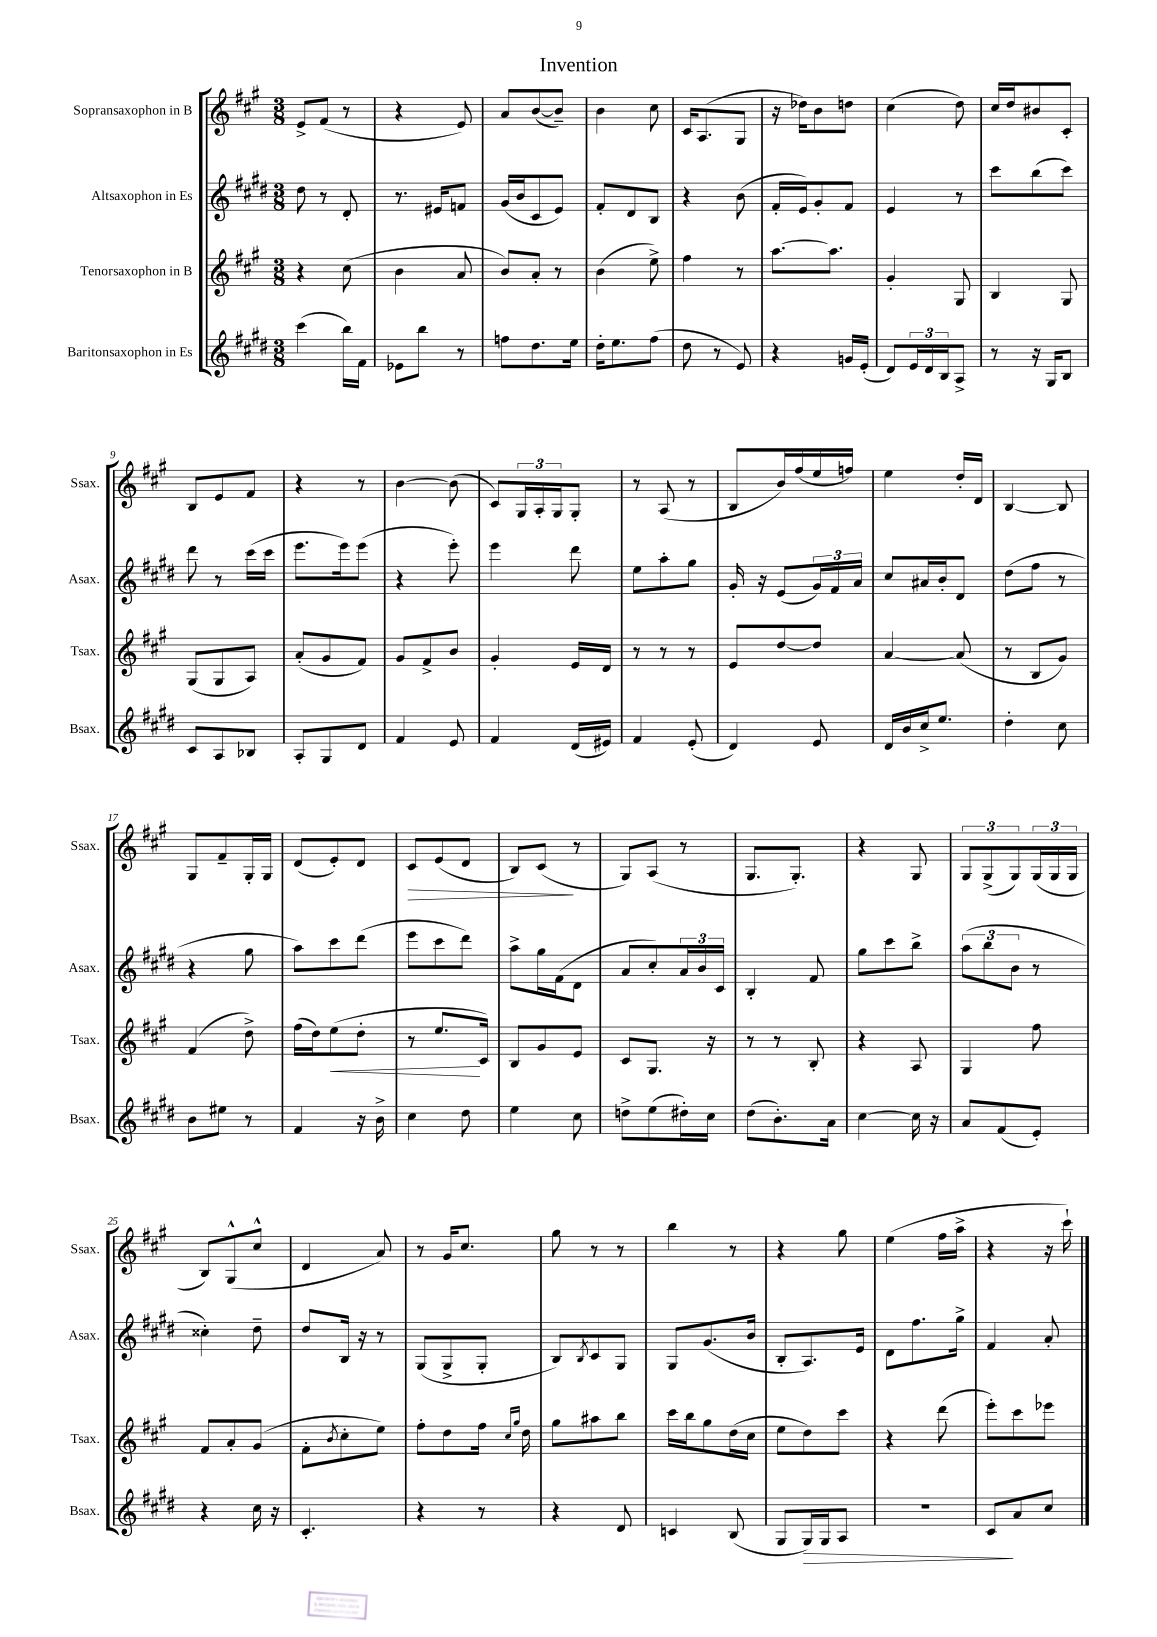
\header { title = "Invention" }
<<
\new StaffGroup <<
\new Staff = "s0" \with { instrumentName = "Sopransaxophon in B" shortInstrumentName = "Ssax." } {
    \clef treble \key a \major \numericTimeSignature \time 3/8
    e'8-> fis'8( r8 |
    r4 e'8) |
    a'8 b'8~( b'8--) |
    b'4 cis''8 |
    cis'16 a8.( gis8 |
    r16 des''16) b'8 d''8 |
    cis''4( d''8) |
    cis''16 d''16 bis'8 cis'8-. |
    b8 e'8 fis'8 |
    r4 r8 |
    b'4~ b'8( |
    cis'8) \tuplet 3/2 { gis16 a16-. gis16 } gis8-. |
    r8 a8( r8 |
    b8 b'16) fis''16( e''16 f''16) |
    e''4 d''16-. d'16 |
    b4~ b8 |
    gis8 fis'8-- gis16-. gis16 |
    d'8( e'8-.) d'8 |
    cis'8\> e'8( d'8 |
    b8) cis'8\!( r8 |
    gis8) a8( r8 |
    gis8. gis8.-.) |
    r4 gis8 |
    \tuplet 3/2 { gis8 gis8->( gis8) } \tuplet 3/2 { gis16( gis16 gis16 } |
    b8) gis8-^( cis''8-^ |
    d'4 a'8) |
    r8 gis'16 cis''8. |
    gis''8 r8 r8 |
    b''4 r8 |
    r4 gis''8 |
    e''4( fis''16 a''16-> |
    r4 r16 cis'''16-!) \bar "|." |
}
\new Staff = "s1" \with { instrumentName = "Altsaxophon in Es" shortInstrumentName = "Asax." } {
    \clef treble \key e \major \numericTimeSignature \time 3/8
    dis''8 r8 dis'8-. |
    r8. eis'16 f'8 |
    gis'16( b'16 cis'8 e'8) |
    fis'8-. dis'8 b8 |
    r4 b'8( |
    fis'16-. e'16) gis'8-. fis'8 |
    e'4 r8 |
    cis'''8 b''8( cis'''8) |
    dis'''8 r8 cis'''16( cis'''16 |
    e'''8. e'''16) e'''8( |
    r4 e'''8-.) |
    e'''4 dis'''8 |
    e''8 a''8-. gis''8 |
    gis'16-. r16 e'8( \tuplet 3/2 { gis'16) fis'16 a'16 } |
    cis''8 ais'16 b'16-. dis'8 |
    dis''8( fis''8 r8 |
    r4 gis''8 |
    a''8) cis'''8 dis'''8( |
    e'''8 cis'''8 dis'''8) |
    a''8-> gis''16 fis'16( dis'8 |
    a'8 cis''8-.) \tuplet 3/2 { a'16 b'16 cis'16 } |
    b4-. fis'8 |
    gis''8 cis'''8 b''8-> |
    \tuplet 3/2 { a''8( b''8 b'8 } r8 |
    cisis''4-.) dis''8-- |
    dis''8 b16 r16 r8 |
    gis8( gis8-> gis8-. |
    b8) \acciaccatura { b8 } cis'8 gis8 |
    gis8 gis'8.( b'16 |
    b8-. a8.) e'16 |
    dis'8 fis''8. gis''16-> |
    fis'4 a'8-. \bar "|." |
}
\new Staff = "s2" \with { instrumentName = "Tenorsaxophon in B" shortInstrumentName = "Tsax." } {
    \clef treble \key a \major \numericTimeSignature \time 3/8
    r4 cis''8( |
    b'4 a'8 |
    b'8) a'8-. r8 |
    b'4( e''8->) |
    fis''4 r8 |
    a''8.~ a''8. |
    gis'4-. gis8 |
    b4 gis8 |
    gis8( gis8 a8) |
    a'8-.( gis'8 fis'8) |
    gis'8 fis'8-> b'8 |
    gis'4-. e'16 d'16 |
    r8 r8 r8 |
    e'8 d''8~ d''8 |
    a'4~ a'8( |
    r8 b8 gis'8) |
    fis'4( d''8->) |
    fis''16( d''16) e''8\<( d''8-. |
    r8 e''8.\! cis'16) |
    b8 gis'8 e'8 |
    cis'8 gis8. r16 |
    r8 r8 b8-. |
    r4 a8 |
    gis4 fis''8 |
    fis'8 a'8-. gis'8( |
    fis'8-. \acciaccatura { b'8 } cis''8-. e''8) |
    fis''8-. d''8 fis''16 \grace { cis''16 gis''16 } d''16 |
    gis''8 ais''8 b''8 |
    cis'''16 b''16 gis''8 d''16( cis''16 |
    e''8 d''8) cis'''8 |
    r4 d'''8( |
    e'''8-.) cis'''8 ees'''8 \bar "|." |
}
\new Staff = "s3" \with { instrumentName = "Baritonsaxophon in Es" shortInstrumentName = "Bsax." } {
    \clef treble \key e \major \numericTimeSignature \time 3/8
    cis'''4( b''16) fis'16 |
    ees'8 b''8 r8 |
    f''8 dis''8. e''16 |
    dis''16-. e''8. fis''8( |
    dis''8 r8 e'8) |
    r4 g'16 e'16-.( |
    dis'8) \tuplet 3/2 { e'16 dis'16 b16 } a8-> |
    r8 r16 gis16 b8 |
    cis'8 a8 bes8 |
    a8-. gis8 dis'8 |
    fis'4 e'8 |
    fis'4 dis'16( eis'16) |
    fis'4 e'8-.( |
    dis'4) e'8 |
    dis'16 b'16 cis''16-> e''8. |
    dis''4-. cis''8 |
    b'8 eis''8 r8 |
    fis'4 r16 b'16-> |
    cis''4 dis''8 |
    e''4 cis''8 |
    d''8-> e''8( dis''16-.) cis''16 |
    dis''8( b'8.-.) a'16 |
    cis''4~ cis''16 r16 |
    a'8 fis'8( e'8-.) |
    r4 cis''16 r16 |
    cis'4.-. |
    r4 r8 |
    r4 dis'8 |
    c'4 b8( |
    gis8 gis16\>) gis16 a8 |
    R4. |
    cis'8\! a'8 cis''8 \bar "|." |
}
>>
>>
